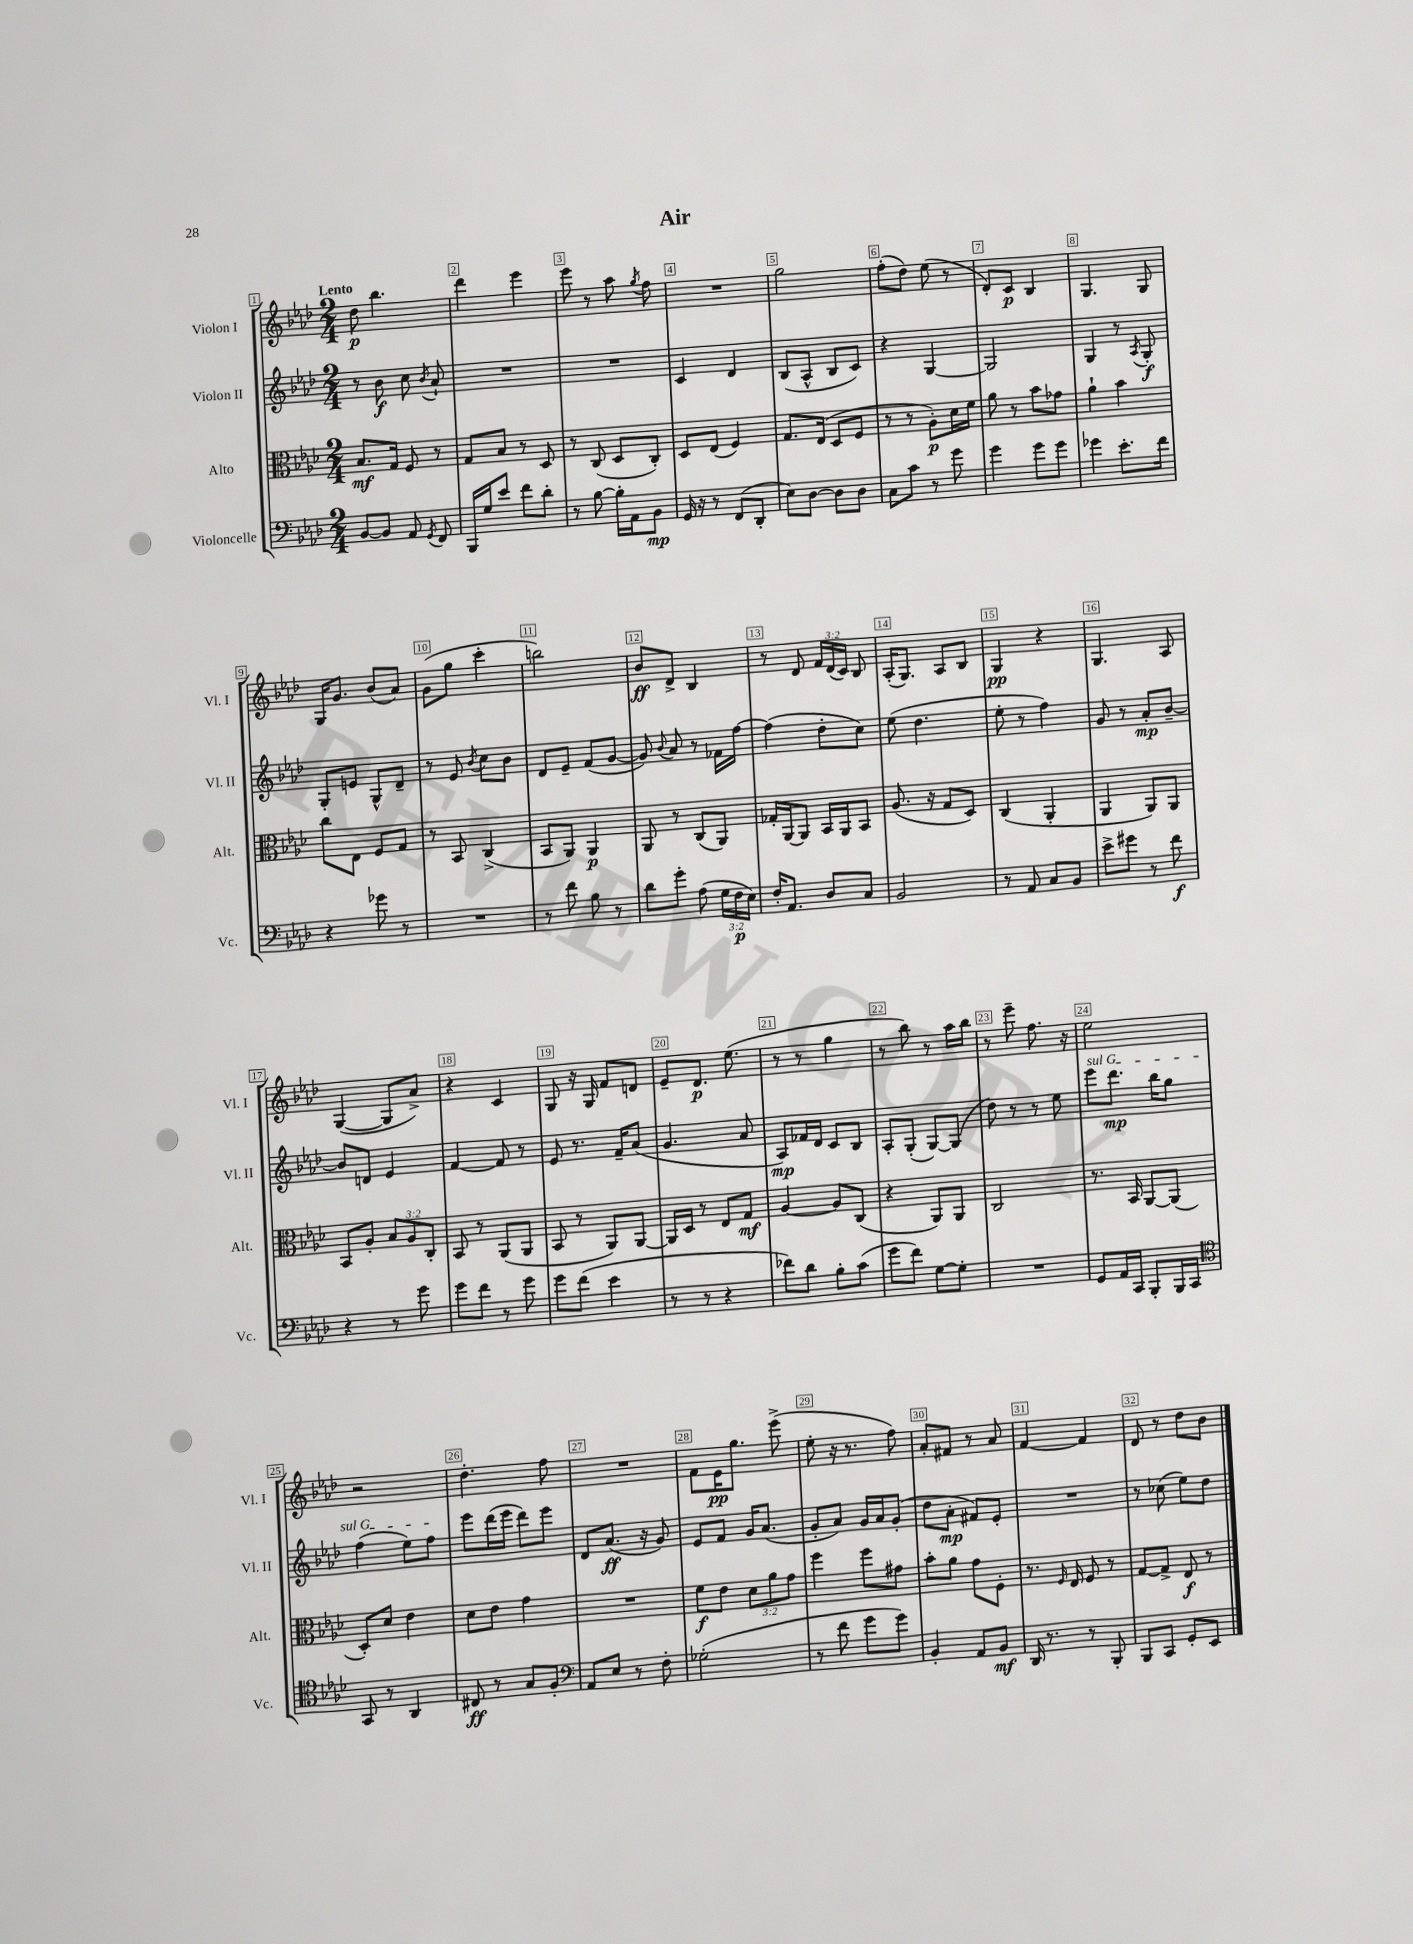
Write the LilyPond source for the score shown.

\header { title = "Air" }
<<
\new StaffGroup <<
\new Staff = "s0" \with { instrumentName = "Violon I" shortInstrumentName = "Vl. I" } {
    \clef treble \key aes \major \numericTimeSignature \time 2/4 \override Staff.TupletNumber.text = #tuplet-number::calc-fraction-text \tempo "Lento"
    \autoBeamOff des''8\p bes''4. |
    des'''4 ees'''4 |
    ees'''8 r8 aes''8 \acciaccatura { g''8 } f''8 |
    R2 |
    g''2 |
    f''8[-.( des''8]) ees''8( r8 |
    des'8[-.) c'8]\p bes4 |
    g4. g8 |
    g16[ g'8.] bes'8[( aes'8]) |
    g'8[( g''8] c'''4-. |
    b''2) |
    bes'8[\ff des'8]-> bes4 |
    r8 des'8 \tuplet 3/2 { f'16[ des'16( c'16]) } bes8 |
    aes16[-.( g8.]) aes8[ bes8] |
    g4\pp r4 |
    g4. aes8 |
    g4~( g8[ aes'8]->) |
    r4 c'4 |
    g8 r16 g16 f'8[ d'8] |
    ees'8[-- des'8.]\p ees''8.( |
    r8 r8 g''4 |
    r8 bes''8) r8 aes''16[ bes''16] |
    r8 ees'''8-- f''8. r16 |
    ees''2 |
    r2 |
    des''4.-. f''8 |
    R2 |
    f'8[ ees'16\pp g''8.] ees'''8->( |
    ees''8-. r16 r8. f''8) |
    aes'8[-. fis'8] r8 aes'8 |
    f'4~ f'4 |
    des'8 r8 des''8[ bes'8] \bar "|." |
}
\new Staff = "s1" \with { instrumentName = "Violon II" shortInstrumentName = "Vl. II" } {
    \clef treble \key aes \major \numericTimeSignature \time 2/4
    \autoBeamOff r8 bes'8\f c''8 \acciaccatura { bes'8 } aes'8-! |
    R2 |
    R2 |
    c'4 des'4 |
    bes8[( aes8]-^ bes8[ c'8]) |
    r4 g4~ |
    g2 |
    g4 r8 \acciaccatura { aes8 } g8-.\f |
    g8[-. e'8] g8[-^ des'8]-- |
    r8 ees'8 \acciaccatura { bes'8 } c''8[ bes'8] |
    des'8[ ees'8]-- f'8[( g'8]~ |
    g'8) \appoggiatura { bes'8 } aes'8 r8 fes'16[ f''16]~ |
    f''4( des''8[-. c''8]) |
    ees''8( des''4. |
    ees''8-. r8 f''4) |
    g'8 r8 aes'8[-.\mp bes'8]~-- |
    bes'8[ d'8] ees'4 |
    f'4~ f'8 r8 |
    ees'8 r8. f'16[-- aes'8]( |
    g'4. aes'8 |
    aes8[\mp) fes'16 des'16] c'8[ bes8] |
    aes8[-. g8]-.( g8[~) g8]( |
    des''8) r8 r8 ees''8 |
    \once \override TextSpanner.bound-details.left.text = \markup { \italic "sul G" } ees'''8[\startTextSpan des'''8.]\mp bes''16[ g''8] |
    f''4( ees''8[) f''8]\stopTextSpan |
    ees'''8[ des'''16( ees'''16] des'''8[) ees'''8] |
    des'8[ aes'8.]\ff( r16 g'8) |
    ees'8[ f'8] g'16[ aes'8.]( |
    g'8[-. aes'8]) g'16[ aes'16 g'8]-.( |
    des''8[ aes'8]-.\mp fis'8[) ees'8]-. |
    R2 |
    r8 ces''8( ees''8[) des''8] \bar "|." |
}
\new Staff = "s2" \with { instrumentName = "Alto" shortInstrumentName = "Alt." } {
    \clef alto \key aes \major \numericTimeSignature \time 2/4 \override Staff.TupletNumber.text = #tuplet-number::calc-fraction-text
    \autoBeamOff bes8.[\mf g16] f8 r8 |
    g8[ bes8] r8 des8 |
    r8 c8( des8[ c8]-.) |
    des8[ ees8]( f4) |
    g8.[ ees16]( des8[ f8] |
    r8 r8 aes8[-.\p) des'16 f'16] |
    aes'8 r8 bes'8[ ges'8] |
    aes'4-! bes'4 |
    c''8[ ees8] f8[ g8] |
    r8 bes,8 c4->( |
    bes,8[ aes,8]) aes,4\p |
    aes,8 r8 c8[( aes,8]) |
    ges16[-. aes,16~ aes,8] bes,16[ aes,16 bes,8] |
    aes8.( r16 g8[ des8]) |
    c4( aes,4-. |
    aes,4 aes,8[) aes,8] |
    bes,8[ aes8]-. \tuplet 3/2 { bes8[ aes8 c8]-. } |
    bes,8 r8 aes,8[( aes,8] |
    bes,8 r8 aes,8[) aes,8]~ |
    aes,16[ des16] r8 ees8[ g8]\mf |
    aes4~ aes8[ c8]( |
    r4 aes,8[) aes,8] |
    c2 |
    r8. bes,16 aes,8[~ aes,8]( |
    des8[-.) des'8] ees'4 |
    des'8[ ees'8] g'4 |
    R2 |
    f'8[\f ees'8] \tuplet 3/2 { des'8[ aes'8 g'8] } |
    f''4 f''8[ gis'8] |
    bes'8[-. aes'8] g'8[ f8]-. |
    r8. \grace { f16 } ees16 f8 r8 |
    g8[~ g8]-> ees8\f r8 \bar "|." |
}
\new Staff = "s3" \with { instrumentName = "Violoncelle" shortInstrumentName = "Vc." } {
    \clef bass \key aes \major \numericTimeSignature \time 2/4 \override Staff.TupletNumber.text = #tuplet-number::calc-fraction-text
    \autoBeamOff bes,8[~ bes,8] aes,8 \acciaccatura { g,8 } f,8 |
    bes,,16[ g16 ees'8] f'8[ des'8]-. |
    r8 bes8~ bes16[-. aes,16 bes,8]\mp |
    g,16 r16 r8 f,8[( des,8]-. |
    ees8[) des8]~ des8[ des8] |
    c8[ c'8] r8 g'8 |
    g'4 g'8[ g'8] |
    ges'4 ees'8.[-. f'16] |
    r4 ges'8 r8 |
    R2 |
    r8 f'8 bes8 r8 |
    des'8[ g'8]-. aes8( \tuplet 3/2 { g16[ f16\p ees16]) } |
    f16[-. aes,8.] des8[ c8] |
    bes,2 |
    r8 aes,8 c8[ bes,8] |
    ees'8[-> gis'8] r8 f'8\f |
    r4 r8 g'8 |
    g'8[ f'8] r8 g'8 |
    g'8[ f'8]( ees'4 |
    r8 r8 r4 |
    fes'8[) des'8] bes8[-. c'8]( |
    g'8[ f'8]) g8[~ g8]-. |
    R2 |
    g,8[ aes,16 c,16] bes,,8[-. bes,,16 c,16] |
    \clef tenor g,8 r8 aes,4 |
    cis8\ff r8 g8[ f8]-. |
    \clef bass aes,8[ ees8] r8 f8-. |
    ges2-.( |
    r8 f'8 g'8[ g'8]) |
    bes,4-. aes,8[ bes,8]\mf |
    des,16 r8. r8 bes,,8-. |
    bes,,8[ c,8] g,8[-. ees,8] \bar "|." |
}
>>
>>
\layout { \context { \Score \override BarNumber.break-visibility = ##(#f #t #t) barNumberVisibility = #all-bar-numbers-visible \override BarNumber.stencil = #(make-stencil-boxer 0.1 0.3 ly:text-interface::print) } }
